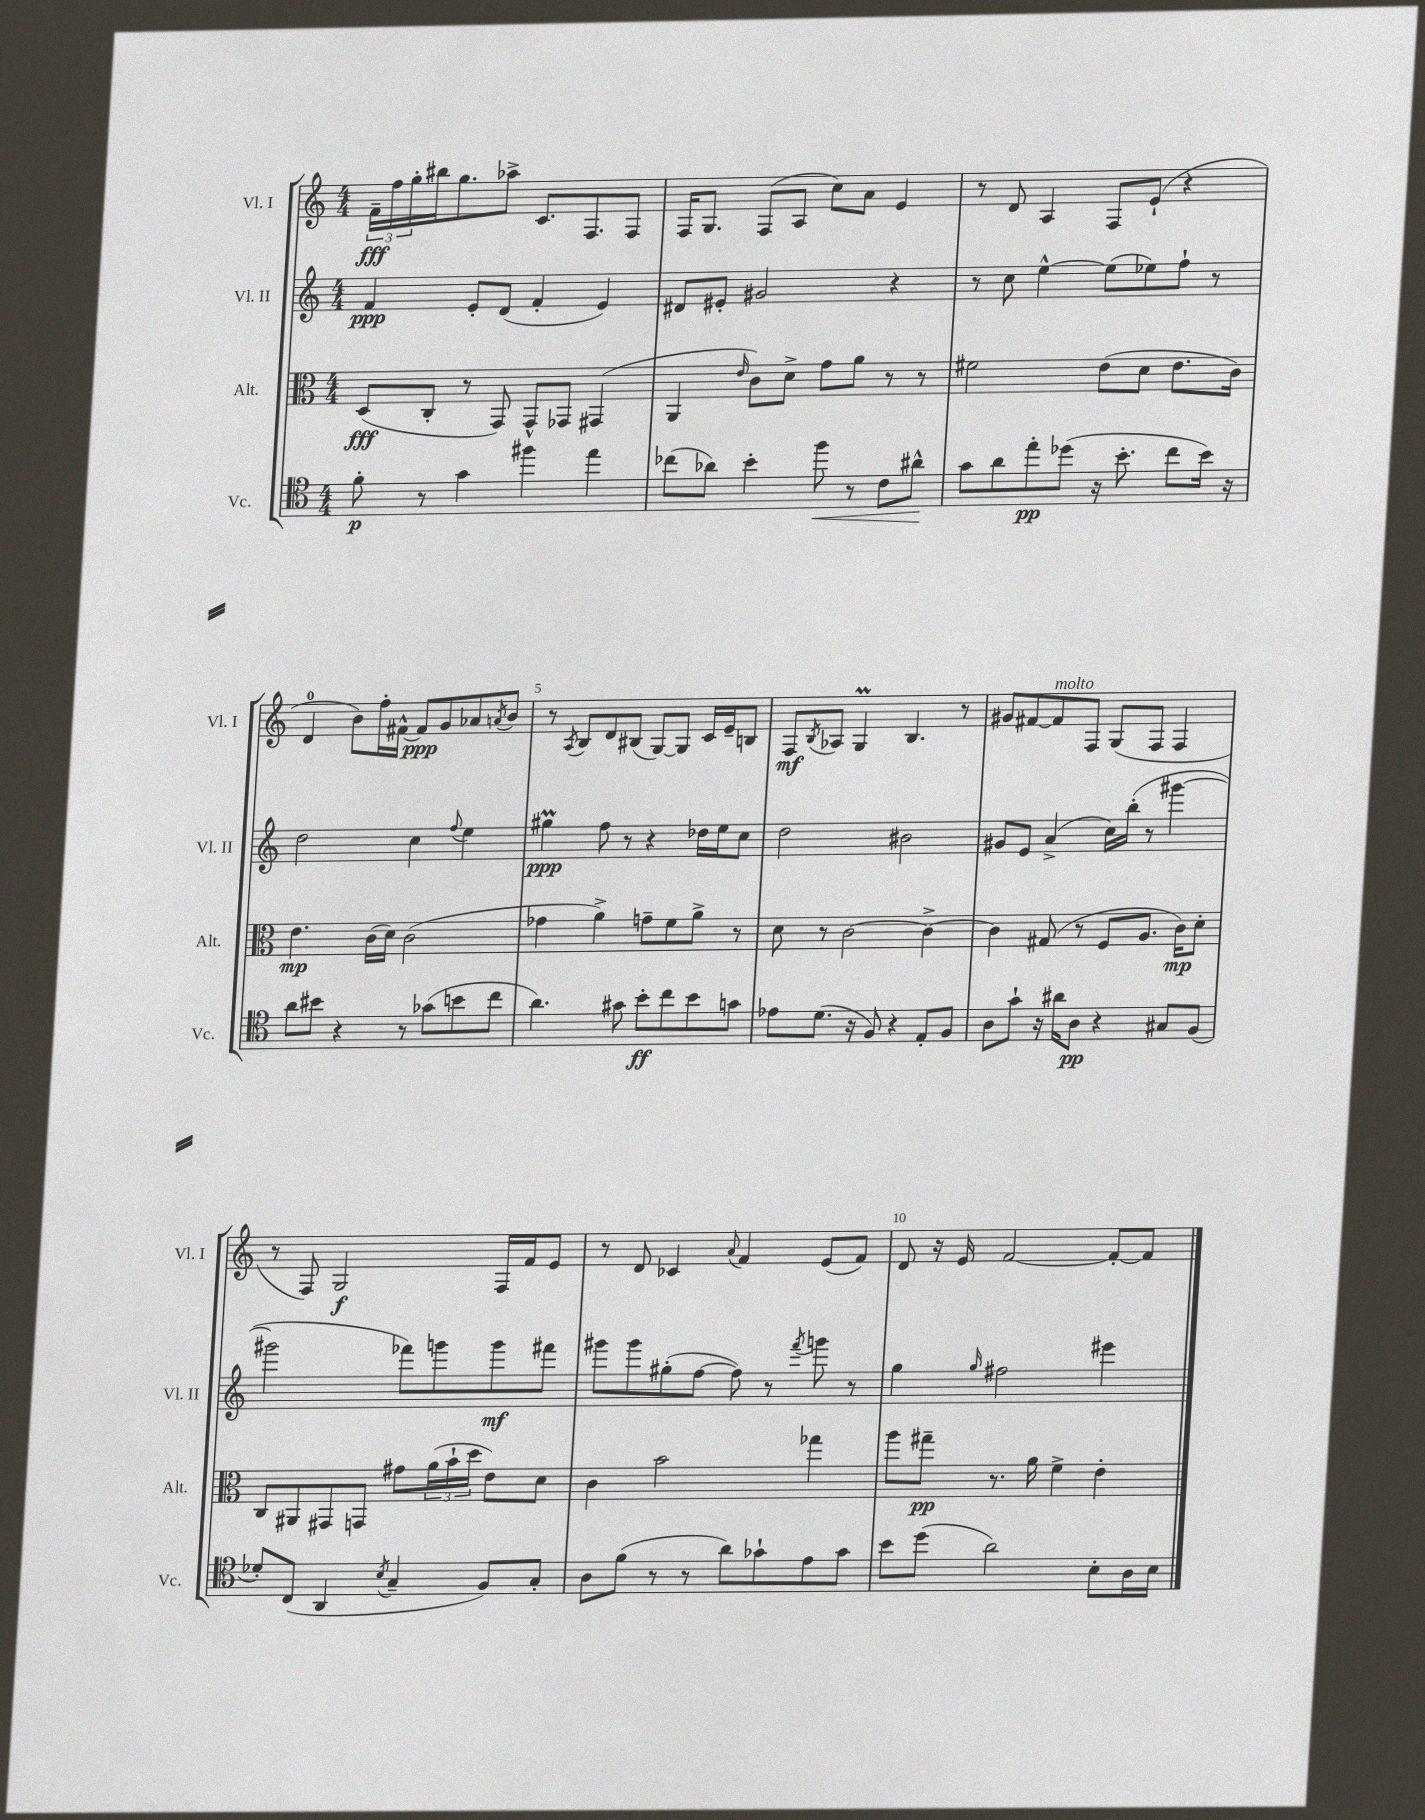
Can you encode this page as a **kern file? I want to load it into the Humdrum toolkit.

**kern	**dynam	**kern	**dynam	**kern	**dynam	**kern	**dynam
*part4	*part4	*part3	*part3	*part2	*part2	*part1	*part1
*staff4	*staff4	*staff3	*staff3	*staff2	*staff2	*staff1	*staff1
*I"Vc.	*	*I"Alt.	*	*I"Vl. II	*	*I"Vl. I	*
*I'Vc.	*	*I'Alt.	*	*I'Vl. II	*	*I'Vl. I	*
*clefC4	*	*clefC3	*	*clefG2	*	*clefG2	*
*k[]	*	*k[]	*	*k[]	*	*k[]	*
*M4/4	*	*M4/4	*	*M4/4	*	*M4/4	*
=1	=1	=1	=1	=1	=1	=1	=1
8f'\	p	(8D/L	fff	4f/	ppp	24f~\LL	fff
.	.	.	.	.	.	24ff\	.
.	.	.	.	.	.	24gg'\	.
8r	.	8C'/J	.	.	.	16bb#X\J	.
.	.	.	.	.	.	8.gg\	.
4g\	.	8r	.	8e'/L	.	.	.
.	.	8GG/)	.	(8d/J	.	8aa-X^\J	.
4ff#X\	.	8GG^^/L	.	4f'/	.	8.c/L	.
.	.	8GG-X/J	.	.	.	.	.
.	.	.	.	.	.	8.F/	.
4ee\	.	(4GG#X/	.	4e/)	.	.	.
.	.	.	.	.	.	8F/J	.
=2	=2	=2	=2	=2	=2	=2	=2
(8cc-X\L	.	4AA/	.	8d#X/L	.	16F/KL	.
.	.	.	.	.	.	8.G/J	.
8a-X\J)	.	.	.	8e#X'/J	.	.	.
.	.	16qqe/	.	.	.	.	.
4b'\	.	8c\L)	.	2g#X/	.	(8F/L	.
.	.	8d^\J	.	.	.	8A/J	.
!	!LO:HP:b	!	!	!	!	!	!
8ff\	<	8g\L	.	.	.	8cc\L)	.
8r	.	8a\J	.	.	.	8a\J	.
8c\L	.	8r	.	4r	.	4e/	.
8a#X^^\J	.	8r	.	.	.	.	.
.	[	.	.	.	.	.	.
=3	=3	=3	=3	=3	=3	=3	=3
8g\L	.	2f#X\	.	8r	.	8r	.
8a\	.	.	.	8cc\	.	8d/	.
8ee'\	pp	.	.	[4ee^^\	.	4A/	.
(8dd-X\J	.	.	.	.	.	.	.
16r	.	(8e\L	.	(8ee\L]	.	8F/L	.
8.b'\	.	.	.	.	.	.	.
.	.	8d\J	.	8ee-X\)	.	(8e`/J	.
8cc\L	.	8.e\L	.	8ff`\J	.	4r	.
16b\Jk)	.	.	.	8r	.	.	.
16r	.	16c\Jk)	.	.	.	.	.
!!LO:LB:g=z
=4	=4	=4	=4	=4	=4	=4	=4
8a\L	.	4.e\	mp	2dd\	.	4d/	.
8b#X\J	.	.	.	.	.	.	.
4r	.	.	.	.	.	8b\L)	.
.	.	(16c\LL	.	.	.	16ff'\L	.
.	.	16d\JJ)	.	.	.	[16f#X^^\JJ	.
8r	.	(2c\	.	4cc\	.	8f#/L]	ppp
(8g-X\L	.	.	.	.	.	8g/	.
.	.	.	.	8qqff/	.	.	.
8bn\	.	.	.	4ee\	.	8a-X/	.
.	.	.	.	.	.	8qan/	.
8cc\J	.	.	.	.	.	8b/J	.
=5	=5	=5	=5	=5	=5	=5	=5
4.a\)	.	4g-X\	.	4gg#Xm\	ppp	8r	.
.	.	.	.	.	.	8qA/	.
.	.	.	.	.	.	8B/L	.
.	.	4a^\)	.	8ff\	.	8d/	.
8g#X\	.	.	.	8r	.	(8B#X/J	.
8b'\L	ff	8gn~\L	.	4r	.	[8G/L)	.
8cc\	.	8f\	.	.	.	8G/J]	.
8b\	.	8a^\J	.	16dd-X\LL	.	16c/LL	.
.	.	.	.	16ee\J	.	16e~/J	.
8gn\J	.	8r	.	8cc\J	.	8Bn/J	.
=6	=6	=6	=6	=6	=6	=6	=6
8e-X\L	.	8d\	.	2dd\	.	8F/L	mf
.	.	.	.	.	.	8qB/	.
(8.d\J	.	8r	.	.	.	8A-X/J	.
.	.	[2c\	.	.	.	4GM/	.
16r	.	.	.	.	.	.	.
8F/)	.	.	.	.	.	.	.
4r	.	.	.	2b#X\	.	4.B/	.
8E'/L	.	4c^\_	.	.	.	.	.
8F/J	.	.	.	.	.	8r	.
=7	=7	=7	=7	=7	=7	=7	=7
8A\L	.	4c\]	.	8g#X/L	.	8g#X/L	.
8g`\J	.	.	.	8e/J	.	[8f#X/	.
!	!	!	!	!	!	!LO:TX:a:i:t=molto	!
16r	.	(8G#X/	.	(4a^/	.	8f#/]	.
16a#X\KL	.	.	.	.	.	.	.
8A\J	pp	8r	.	.	.	8F/J	.
4r	.	8F/L	.	16cc\LL)	.	(8G/L	.
.	.	.	.	(16bb'\JJ	.	.	.
.	.	8.A/J	.	8r	.	8F/J	.
8G#X/L	.	.	.	[4ggg#X\	.	4F/	.
.	.	16c\KL)	mp	.	.	.	.
(8F/J	.	8d'\J	.	.	.	.	.
!!LO:LB:g=z
=8	=8	=8	=8	=8	=8	=8	=8
8d-X'/L)	.	8C/L	.	2ggg#X\]	.	8r	.
(8C/J	.	8AA#X/	.	.	.	8F/)	.
4AA/	.	8GG#X/	.	.	.	2G/	f
.	.	8GGn/J	.	.	.	.	.
8qB/	.	.	.	.	.	.	.
4G~/	.	8g#X\L	.	8fff-X\L)	.	.	.
.	.	(24a\L	.	8gggn\	.	.	.
.	.	24b`\	.	.	.	.	.
.	.	24dd\JJ	.	.	.	.	.
8F/L)	.	8e\L)	.	8ggg\	mf	16F/LL	.
.	.	.	.	.	.	16f/J	.
8G'/J	.	8d\J	.	8fff#X\J	.	8e/J	.
=9	=9	=9	=9	=9	=9	=9	=9
8A\L	.	4c\	.	8ggg#X\L	.	8r	.
(8f\J	.	.	.	8ggg#\	.	8d/	.
8r	.	2b\	.	(8gg#X'\	.	4c-X/	.
8r	.	.	.	[8ff\J	.	.	.
.	.	.	.	.	.	8qqa/	.
8a\L)	.	.	.	8ff\])	.	4f/	.
8g-X`\	.	.	.	8r	.	.	.
.	.	.	.	8qfff/	.	.	.
8e\	.	4gg-X\	.	8gggn\	.	(8e/L	.
8g-\J	.	.	.	8r	.	8f/J)	.
=10	=10	=10	=10	=10	=10	=10	=10
8b\L	.	8aa\L	.	4gg\	.	8d/	.
(8dd\J	.	8gg#X~\J	pp	.	.	16r	.
.	.	.	.	.	.	16e/	.
.	.	.	.	16qqgg/	.	.	.
2a\)	.	8.r	.	2ff#X\	.	[2f/	.
.	.	16a\	.	.	.	.	.
.	.	4f^\	.	.	.	.	.
8B'\L	.	4e'\	.	4eee#X\	.	8f'/L_	.
16A\L	.	.	.	.	.	8f/J]	.
16B\JJ	.	.	.	.	.	.	.
==	==	==	==	==	==	==	==
*-	*-	*-	*-	*-	*-	*-	*-
